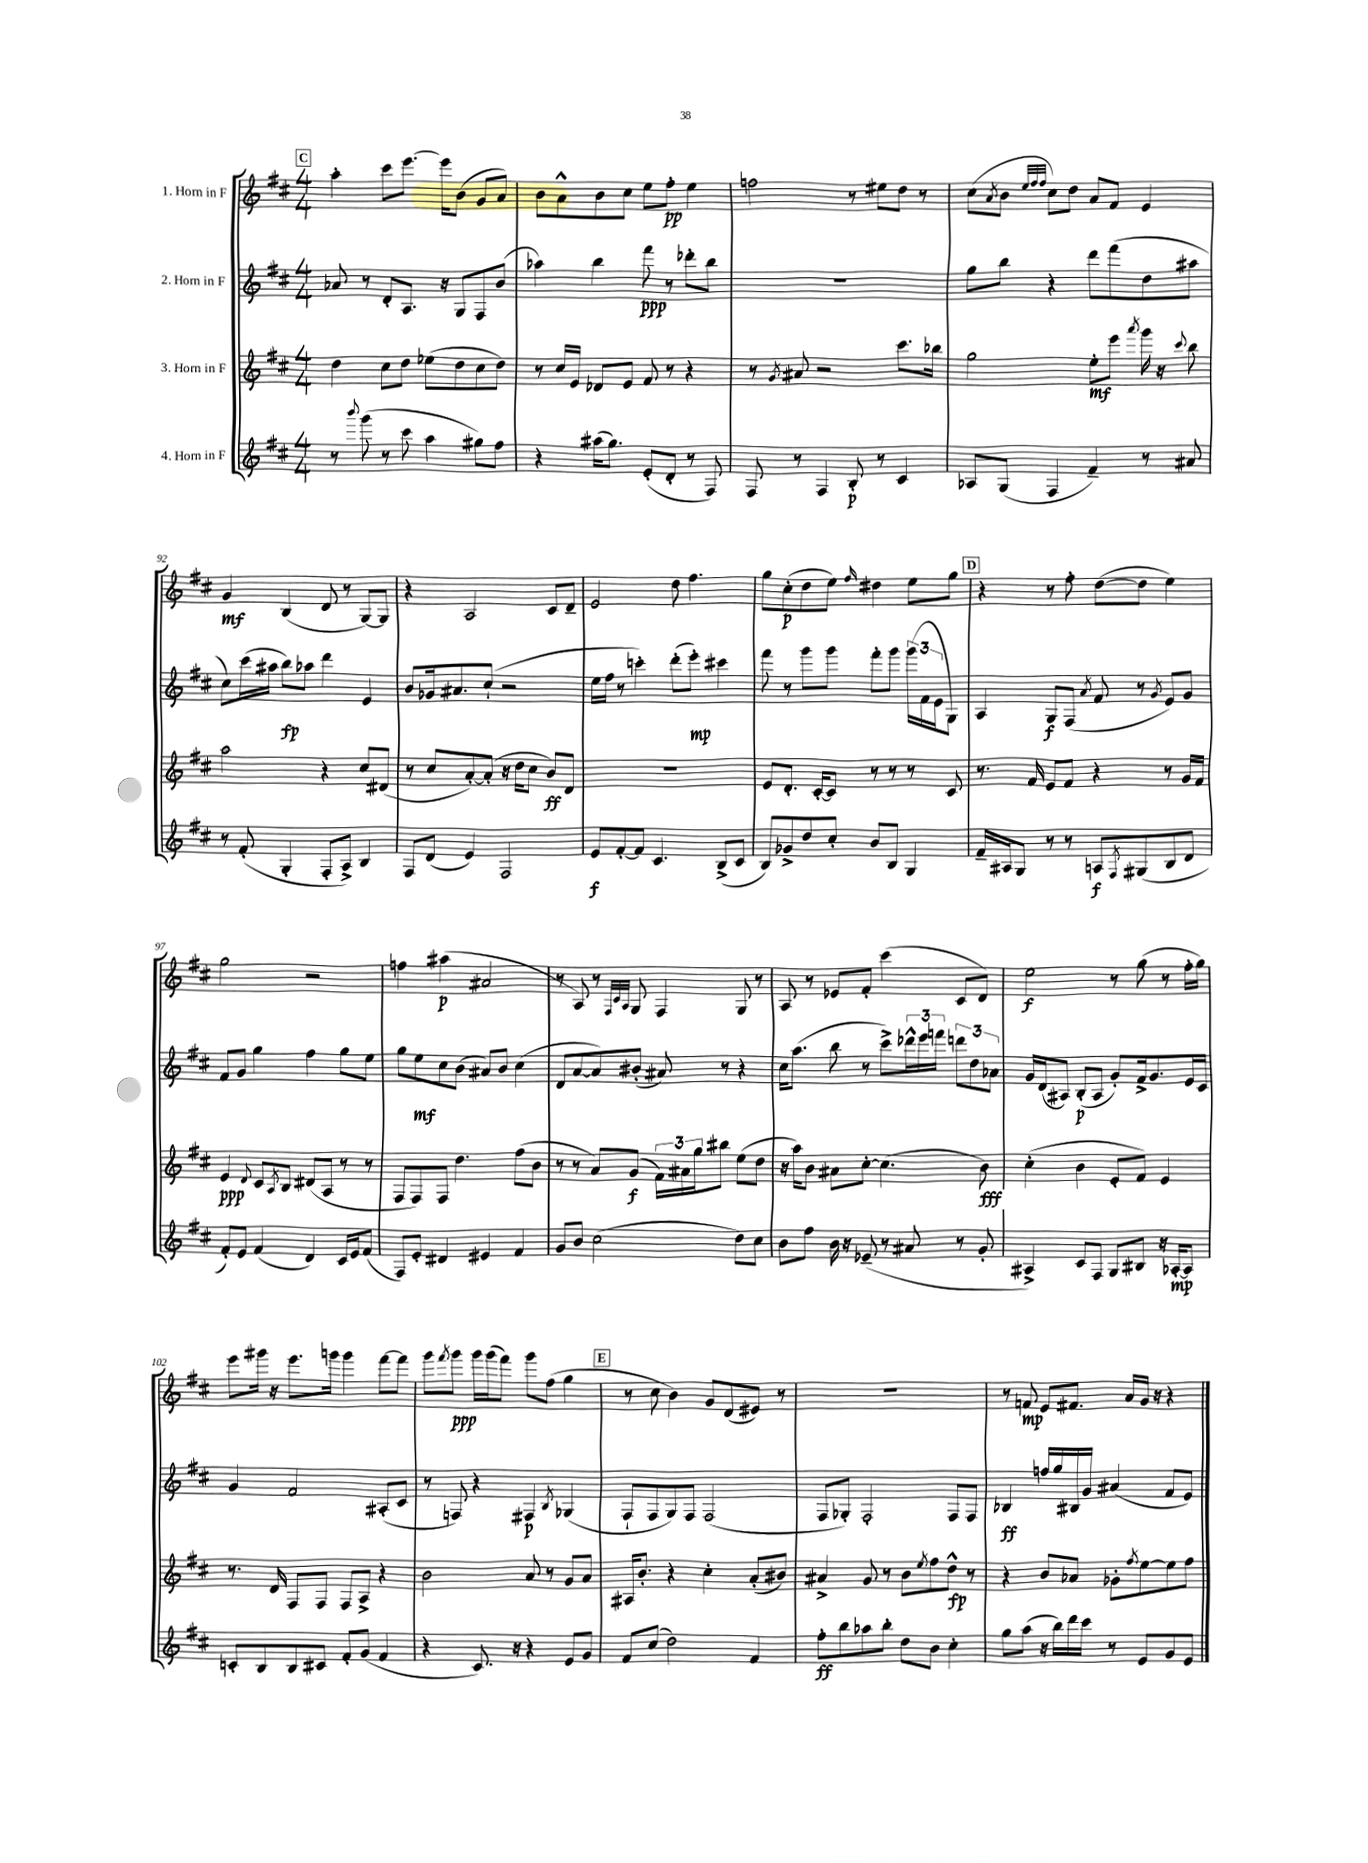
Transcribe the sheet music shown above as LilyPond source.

<<
\new StaffGroup <<
\new Staff = "s0" \with { instrumentName = "1. Horn in F" } {
    \clef treble \key d \major \numericTimeSignature \time 4/4
    \mark \markup { \box "C" } a''4-. cis'''8 e'''8.~ e'''16 b'8( g'8 a'8) |
    b'8 a'8-^ b'8 cis''8 e''8 fis''8-.\pp e''4 |
    f''2 r8 eis''8 d''8 r8 |
    cis''8( \acciaccatura { a'8 } b'8 \grace { e''32 fis''32 fis''32 } cis''8) d''8 a'8 fis'8 e'4 |
    g'4\mf b4( d'8 r8 g8~) g8 |
    r4 a2 cis'8 d'8-- |
    e'2 d''8 fis''4. |
    g''8 cis''8-.\p( d''8 e''8) \grace { fis''16 } dis''4 e''8 g''8 |
    \mark \markup { \box "D" } r4 r8 fis''8-. d''8~( d''8 e''4) |
    g''2 r2 |
    f''4 ais''4\p( ais'2 |
    r8 a8) r8 \grace { fis32 cis'32 a32 } g8 fis4 g8 r8 |
    a8 r8 ees'8 fis'8-. cis'''4( cis'8 d'8) |
    e''2\f r8 g''8( r8 fis''16-. g''16) |
    e'''8 gis'''16 r16 e'''8. g'''16 g'''4 fis'''8~ fis'''8 |
    g'''8 \acciaccatura { fis'''8 } g'''8\ppp g'''16 g'''16( fis'''8) g'''8 fis''8( g''4 |
    \mark \markup { \box "E" } r8 cis''8 b'4) g'8 d'8( eis'8) r8 |
    R1 |
    r8 f'8\mp e'8 fis'8. a'16 g'16 r16 r4 \bar "|." |
}
\new Staff = "s1" \with { instrumentName = "2. Horn in F" } {
    \clef treble \key d \major \numericTimeSignature \time 4/4
    \mark \markup { \box "C" } aes'8 r8 d'8-. a8. r16 g8 fis8 b'8( |
    aes''4) b''4 fis'''8\ppp r8 des'''8-. b''8 |
    R1 |
    g''8 b''8 r4 d'''8 fis'''8( d''8 ais''8 |
    cis''8) cis'''16( ais''16 b''8\fp) aes''8 d'''4 e'4 |
    b'8 ges'16 ais'8. cis''8-!( r2 |
    e''16 fis''16 r8 c'''4-.) d'''8-.( e'''8-.\mp) cis'''4 |
    fis'''8 r8 g'''8 g'''8 fis'''8-. g'''8 \tuplet 3/2 { g'''16( fis'16 e'16 } g8) |
    \mark \markup { \box "D" } a4 g8\f fis8( \acciaccatura { a'8 } fis'8 r8 \acciaccatura { g'8 } e'8) g'8 |
    fis'8 g'8 g''4 fis''4 g''8 e''8 |
    g''8 e''8\mf cis''8 b'8( ais'8) b'8 cis''4( |
    d'8 a'8~ a'8) bis'8-.( ais'8) r8 r4 |
    cis''16 a''8.( b''8 r8 cis'''8->) \tuplet 3/2 { des'''16-^ e'''16 f'''16 } \tuplet 3/2 { d'''8 d''8 aes'8 } |
    g'16 d'16( ais8) b8-.\p( ais8 g'8-.) fis'16-> g'8. e'16 cis'16 |
    g'4 fis'2 ais8-.( cis'8 |
    r8 f8) r4 fis4\p \acciaccatura { b8 } ges4( |
    \mark \markup { \box "E" } fis8-! fis8 g8) fis8 fis2( |
    fis8 ges8-.) fis2-. fis8 fis8 |
    bes4\ff f''16 g''16 bis16 g'16 ais'4( fis'8 e'8) \bar "|." |
}
\new Staff = "s2" \with { instrumentName = "3. Horn in F" } {
    \clef treble \key d \major \numericTimeSignature \time 4/4
    \mark \markup { \box "C" } d''4 cis''8 d''8 ees''8( d''8 cis''8 d''8) |
    r8 cis''16 e'16 des'8 e'8 fis'8 r8 r4 |
    r8 \acciaccatura { g'8 } ais'8 r2 cis'''8. bes''16 |
    g''2 e''8-.\mf e'''8 \acciaccatura { a'''8 } g'''16 r16 \appoggiatura { cis'''8 } b''8 |
    a''2 r4 cis''8 dis'8( |
    r8 cis''8 a'8~-.) a'8-.( r16 d''16 cis''8 b'8\ff) d'8 |
    R1 |
    e'8 d'8.-. cis'16~-. cis'8 r8 r8 r8 cis'8 |
    \mark \markup { \box "D" } r8. fis'16 e'8 fis'8 r4 r8 g'16 fis'16 |
    e'4\ppp \appoggiatura { d'8 } cis'8 \acciaccatura { a8 } b8 dis'8( a8 r8 r8 |
    fis8 fis8) fis8 d''4. fis''8( b'8 |
    r8 r8 a'8) g'8\f( \tuplet 3/2 { fis'16) ais'16 g''16 } bis''8 e''8( d''8 |
    r16 a''16) b'8 ais'8 cis''8~-. cis''4.( b'8\fff) |
    cis''4-.( b'4 e'8-. fis'8) e'4 |
    r8. d'16 fis8 fis8 fis8 a8-> r4 |
    b'2 a'8 r8 g'8 a'8 |
    \mark \markup { \box "E" } ais16 b'8.-. r4 cis''4-. a'8-.( bis'8) |
    ais'4-> g'8 r8 b'8 \acciaccatura { e''8 } fis''8 d''8-^\fp r8 |
    r4 b'8 aes'8 ges'8-. \acciaccatura { fis''8 } e''8~ e''8 fis''8 \bar "|." |
}
\new Staff = "s3" \with { instrumentName = "4. Horn in F" } {
    \clef treble \key d \major \numericTimeSignature \time 4/4
    \mark \markup { \box "C" } r8 \appoggiatura { b'''8 } g'''8( r8 cis'''8 a''4 gis''8) fis''8 |
    r4 ais''16( g''8.) e'8-.( d'8-. r8 fis8) |
    fis8 r8 fis4 b8-.\p r8 cis'4 |
    aes8 g8( fis4 fis'4--) r8 ais'8 |
    r8 fis'8-.( g4-. fis8-. a8->) b4 |
    fis8 d'8( e'4) fis2 |
    e'8\f fis'8~-. fis'8 cis'4. b8->( cis'8 |
    b8) ges'8-> d''8 cis''8-. b'8 b8 g4 |
    \mark \markup { \box "D" } fis'16-- ais16 g8 r8 r8 a8\f \acciaccatura { fis8 } gis8( b8 d'8 |
    fis'8-.) e'8 fis'4( d'4) cis'16 e'16 fis'8( |
    fis8) e'8-. dis'4 eis'4 fis'4 |
    g'8 b'8 cis''2( d''8) cis''8 |
    b'8 fis''8 b'16 r16 ees'8--( r8 ais'8 r8 g'8-. |
    ais4->) cis'8 fis8 g8 bis8 r16 aes16~-.\mp aes8 |
    c'8-. b8 b8 cis'8 fis'8-. g'8( fis'4 |
    r4 cis'8.) r16 r4 e'8 g'8 |
    \mark \markup { \box "E" } fis'8 cis''8( d''2) fis'4 |
    fis''8-.\ff b''8 aes''8 b''8-. d''8 b'8 cis''4-. |
    g''8 a''8( r16 b''16) d'''16 cis'''16 r8 e'8 g'8 e'8 \bar "|." |
}
>>
>>
\layout { \context { \Score currentBarNumber = #88 } }
